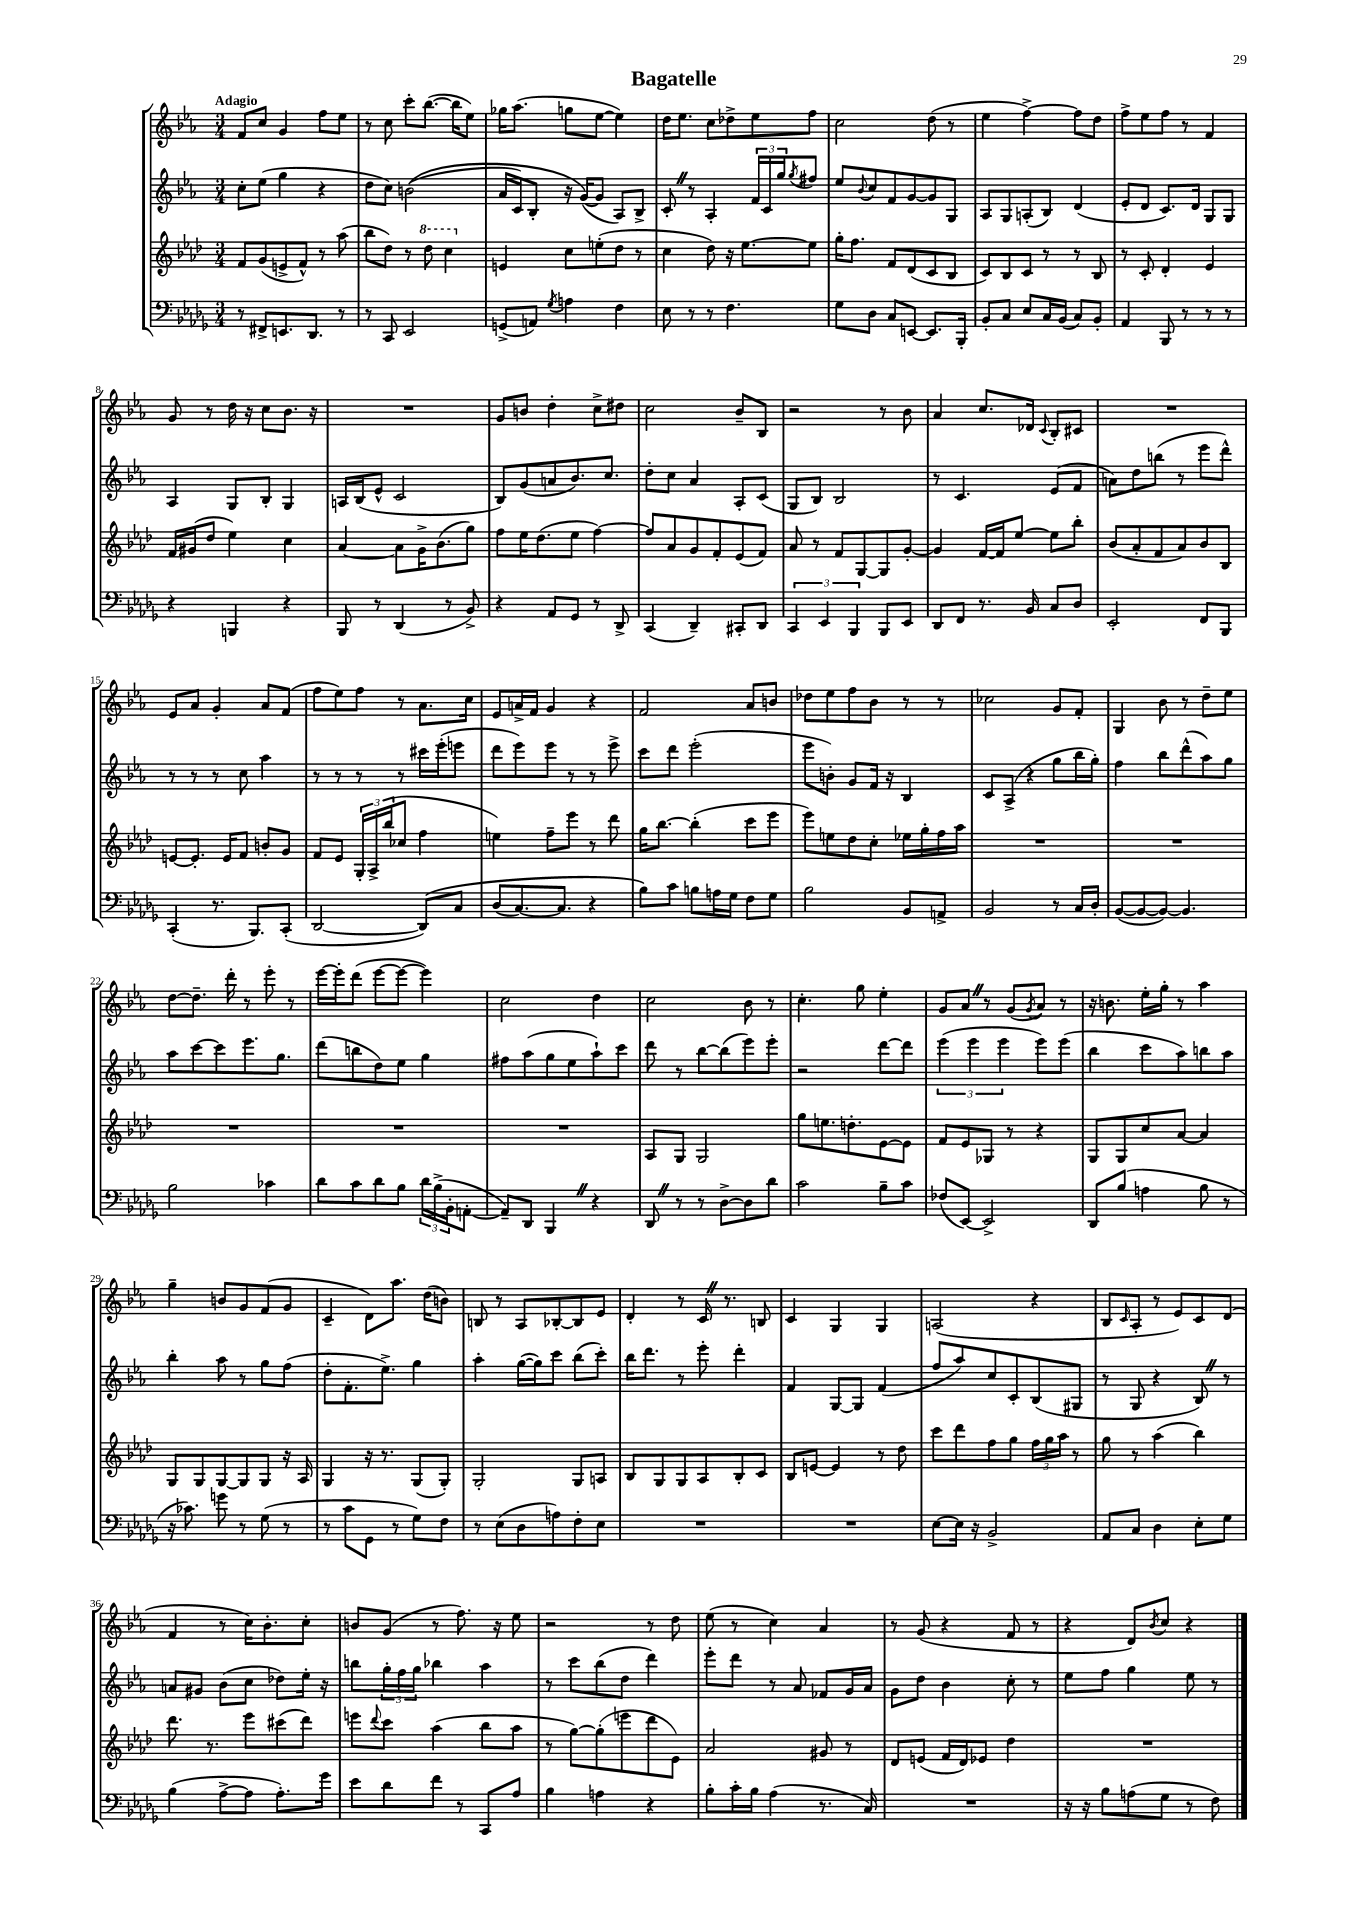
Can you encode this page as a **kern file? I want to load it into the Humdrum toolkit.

**kern	**kern	**kern	**kern
*staff4	*staff3	*staff2	*staff1
*clefF4	*clefG2	*clefG2	*clefG2
*k[b-e-a-d-g-]	*k[b-e-a-d-]	*k[b-e-a-]	*k[b-e-a-]
*M3/4	*M3/4	*M3/4	*M3/4
8r	8f/L	8cc'\L	8f/L
8FF#^/L	(8g/	(8ee-\J	8cc/J
8.EE/	8e^/	4gg\	4g/
.	8f^^/J)	.	.
8.DD-/J	.	.	.
.	8r	4r	8ff\L
8r	(8aa-\	.	8ee-\J
=	=	=	=
8r	8bb-\L	8dd\L	8r
8CC/	8dd-\J)	8cc\J)	8cc\
2EE-/	8r	&((2b\	8ccc'\L
.	8ddd-\	.	([8.bb-\J
.	4ccc\	.	.
.	.	.	16bb-\]LK
.	.	.	8ee-\J)
=	=	=	=
(8GG^/L	4e/	16a-/LL	16gg-\LK
.	.	16c/J)	(8.aa-\J
8AA/J)	.	8B-'/J	.
8qG-/	.	.	.
4A\	8cc\L	16r	8gg\L
.	.	([16g/LK&)	.
.	(8ee'\	8g/]J	[8ee-\J
4F\	8dd-\J	8A-/L)	4ee-\])
.	8r	8B-^/J	.
=	=	=	=
8E-\	4cc\	8c'/	16dd\LK
.	.	.	8.ee-\J
8r	.	8r	.
8r	8dd-\)	4A-'/	8cc\L
4.F\	16r	.	8dd-^\
.	[8.ee-\L	.	.
.	.	24f/LL	8ee-\
.	.	24c/	.
.	.	24gg/J	.
.	.	8qgg/	.
.	8ee-\]J	8ff#/J	8ff\J
=	=	=	=
8G-\L	16gg'\LK	8ee-/L	2cc\
.	8.ff\J	.	.
.	.	8qqb-/	.
8D-\J	.	8cc/	.
8C/L	8f/L	8f/	.
[8EE/J	(8d-/	[8g/	.
8.EE/]L	8c/	8g/]	(8dd\
.	8B-/J	8G/J	8r
16BBB-'/Jk	.	.	.
=	=	=	=
8BB-'/L	8c/L)	8A-/L	4ee-\
8C/J	8B-/	8G/	.
8E-/L	8c/J	(8A'/	[4ff^\)
16C/L	8r	8B-/J)	.
(16BB-/JJ	.	.	.
8C/L)	8r	(4d/	8ff\]L
8BB-'/J	8B-/	.	8dd\J
=	=	=	=
4AA-/	8r	8e-'/L	8ff^\L
.	8c'/	8d/J	8ee-\
8BBB-/	4d-'/	8.c/L)	8ff\J
8r	.	.	8r
.	.	16d/Jk	.
8r	4e-/	8G/L	4f/
8r	.	8G/J	.
=	=	=	=
4r	16f/LL	4A-/	8g/
.	(16g#/J	.	.
.	8dd-/J	.	8r
4BBB/	4ee-\)	8G/L	16dd\
.	.	.	16r
.	.	8B-'/J	8cc\L
4r	4cc\	4G/	8.b-\J
.	.	.	16r
=	=	=	=
8BBB-/	[4a-/	16A/LL	2.r
.	.	(16B-/J	.
8r	.	8e-^^/J	.
(4DD-/	8a-\]L	2c/	.
.	16g^\K	.	.
.	(8.b-\	.	.
8r	.	.	.
8BB-^/)	8gg\J)	.	.
=	=	=	=
4r	8ff\L	8B-/L)	8g/L
.	16ee-\K	(8g/	8b/J
.	(8.dd-\	.	.
8AA-/L	.	8a/	4dd'\
8GG-/J	8ee-\J	8.b-/)	.
8r	[4ff\)	.	8cc^\L
.	.	8.cc/J	.
8DD-^/	.	.	8dd#\J
=	=	=	=
(4CC/	8ff/]L	8dd'\L	2cc\
.	8a-/	8cc\J	.
4DD-~/)	8g/	4a-/	.
.	8f'/	.	.
8CC#'/L	(8e-/	8A-'/L	8b-~/L
8DD-/J	8f/J)	(8c/J	8B-/J
=	=	=	=
6CC/	8a-/	8G/L	2r
.	8r	8B-/J)	.
6EE-/	.	.	.
.	8f/L	2B-/	.
6BBB-/	.	.	.
.	[8G/	.	.
8BBB-/L	8G/]	.	8r
8EE-/J	[8g'/J	.	8b-\
=	=	=	=
8DD-/L	4g/]	8r	4a-/
8FF/J	.	4.c/	.
8.r	[16f/LL	.	8.cc/L
.	16f/]J	.	.
.	[8ee-/J	.	.
16BB-/	.	.	16d-/Jk
.	.	.	8qqc/
8C/L	8ee-\]L	(8e-/L	8B-'/L
8D-/J	8bb-'\J	8f/J	8c#/J
=	=	=	=
2EE-'/	(8b-/L	8a\L)	2.r
.	8a-'/	8dd\	.
.	8f/	(8bb\J	.
.	8a-/)	8r	.
8FF/L	8b-/	8eee-\L	.
8BBB-/J	8B-/J	8ddd^^\J)	.
=	=	=	=
(4CC'/	[8e/L	8r	8e-/L
.	8.e'/]J	8r	8a-/J
8.r	.	8r	4g'/
.	16e/LK	.	.
.	8f/J	8cc\	.
8.BBB-/L)	.	.	.
.	8b'/L	4aa-\	8a-/L
(8CC'/J	8g/J	.	(8f/J
=	=	=	=
[2DD-/	8f/L	8r	8ff\L
.	8e-/J	8r	8ee-\)
.	24G'/LL	8r	8ff\J
.	24A-^/	.	.
.	(24bb-/J	.	.
.	8cc-/J	8r	8r
&(8DD-/]L)	4ff\	16ccc#\LL	8.a-\L
.	.	(16eee-'\J	.
8C/J	.	8eee\J	.
.	.	.	16cc\Jk
=	=	=	=
(8D-/L	4ee\)	8ddd\L	8e-/L
[8.C/)	.	8eee-\)	16a^/L
.	.	.	16f/JJ
.	8ff~\L	8eee-\J	4g/
8.C/]J	.	.	.
.	8eee-\J	8r	.
4r	8r	8r	4r
.	8ddd-\	8eee-^\	.
=	=	=	=
8B-\L&)	16gg\LK	8ccc\L	2f/
.	[8.bb-\J	.	.
8c\J	.	8ddd\J	.
8B\L	(4bb-'\]	(2eee-'\	.
16A\L	.	.	.
16G-\JJ	.	.	.
8F\L	8ccc\L	.	8a-/L
8G-\J	8eee-\J	.	8b/J
=	=	=	=
2B-\	8eee-\L)	8eee-\L	8dd-\L
.	8ee\	8b'\J)	8ee-\
.	8dd-\	8g/L	8ff\
.	8cc'\J	16f/Jk	8b-\J
.	.	16r	.
8BB-/L	16ee-\LL	4B-/	8r
.	16gg'\	.	.
8AA^/J	16ff\	.	8r
.	16aa-\JJ	.	.
=	=	=	=
2BB-/	2.r	8c/L	2cc-\
.	.	(8A-^/J	.
.	.	4r	.
8r	.	8gg\L	8g/L
16C/LL	.	16bb-\L	8f'/J
16D-'/JJ	.	16gg'\JJ)	.
=	=	=	=
([8BB-/L	2.r	4ff\	4G/
8BB-/_	.	.	.
8BB-/_J)	.	8bb-\L	8b-\
4.BB-/]	.	(8ddd^^\	8r
.	.	8aa-\)	8dd~\L
.	.	8gg\J	8ee-\J
=	=	=	=
2B-\	2.r	8aa-\L	[8dd\L
.	.	[8ccc\	8.dd~\]J
.	.	8ccc\]	.
.	.	.	16ddd'\
.	.	8.eee-\	8r
4c-\	.	.	8eee-'\
.	.	8.gg\J	.
.	.	.	8r
=	=	=	=
8d-\L	2.r	(8ddd\L	[16eee-\LL
.	.	.	16eee-'\]J
8c\	.	8bb\	(8ddd\J
8d-\	.	8dd\)	[8eee-\L
8B-\J	.	8ee-\J	8eee-\_J
24d-\LL	.	4gg\	4eee-\])
(24B-^\	.	.	.
24BB-'\J	.	.	.
[8AA'\J	.	.	.
=	=	=	=
8AA~/]L)	2.r	8ff#\L	2cc\
8DD-/J	.	(8aa-\	.
4BBB-/	.	8gg\	.
.	.	8ee-\	.
4r	.	8aa-`\)	4dd\
.	.	8ccc\J	.
=	=	=	=
8DD-/	8A-/L	8ddd\	2cc\
8r	8G/J	8r	.
8r	2G/	[8bb-\L	.
[8D-^\L	.	(8bb-\]	.
8D-\]	.	8eee-\)	8b-\
8d-\J	.	8eee-'\J	8r
=	=	=	=
2c\	8gg\L	2r	4.cc'\
.	8.ee\	.	.
.	8.dd'\	.	.
.	.	.	8gg\
8B-~\L	[8e-\	[8ddd\L	4ee-'\
8c\J	8e-\]J	8ddd\]J	.
=	=	=	=
(8F-/L	8f/L	(6eee-\	8g/L
[8EE-/J)	8e-/	.	8a-/J
.	.	6eee-\	.
2EE-^/]	8G-/J	.	8r
.	.	6eee-\	.
.	8r	.	(8g/L
.	.	.	8qg/
.	4r	8eee-\L)	8a-/J)
.	.	(8eee-\J	8r
=	=	=	=
8DD-/L	8G/L	4bb-\	16r
.	.	.	8.b\
(8B-/J	8G/	.	.
4A\	8cc/	8ccc\L	16ee-'\LL
.	.	.	16gg'\JJ
.	[8a-/J	8aa-\)	8r
8B-\	4a-/]	8bb\	4aa-\
8r	.	8aa-\J	.
=	=	=	=
16r	8G/L	4bb-'\	4gg~\
8.c-\)	.	.	.
.	8G/	.	.
8g\	[8G/	8aa-\	8b/L
8r	8G/]	8r	8g/
(8G-\	8G/J	8gg\L	(8f/
8r	16r	(8ff\J	8g/J
.	16A-/	.	.
=	=	=	=
8r	4G/	8dd'\L	4c~/
8c\L	.	8.f'\	.
8GG-\J	16r	.	8d\L)
.	8.r	8.ee-^\J)	.
8r	.	.	8.aa-\J
8G-\L)	(8G/L	4gg\	.
.	.	.	(16dd\LK
8F\J	8G'/J)	.	8b\J)
=	=	=	=
8r	2G'/	4aa-'\	8B/
(8E-\L	.	.	8r
8D-\	.	([16gg\LL	8A-/L
.	.	16gg\]J)	.
8A\)	.	8ccc\J	[8B-'/
8F'\	8G/L	(8bb-\L	8B-/]
8E-\J	8A/J	8ccc'\J)	8e-/J
=	=	=	=
2.r	8B-/L	16bb-\LK	4d'/
.	.	8.ddd\J	.
.	8G/	.	.
.	8G/	8r	8r
.	8A-/	8eee-'\	16c/
.	.	.	8.r
.	8B-'/	4ddd'\	.
.	8c/J	.	8B/
=	=	=	=
2.r	8B-/L	4f/	4c/
.	[8e/J	.	.
.	4e/]	[8G/L	4G/
.	.	8G/]J	.
.	8r	(4f/	4G/
.	8dd-\	.	.
=	=	=	=
[8E-\L	8ccc\L	8ff/L	(2A/
16E-\]Jk	8ddd-\	8aa-/)	.
16r	.	.	.
2BB-^/	8ff\	8cc/	.
.	8gg\J	8c'/	.
.	24ff\LL	(8B-/	4r
.	24gg\	.	.
.	24aa-\JJ	.	.
.	8r	8G#/J	.
=	=	=	=
8AA-/L	8gg\	8r	8B-/L
.	.	.	16qqc/
8C/J	8r	8G/	8A-'/J
4D-\	(4aa-\	4r	8r
.	.	.	8e-/L)
8E-'\L	4bb-\)	8B-/)	8c/
8G-\J	.	8r	(8d/J
=	=	=	=
(4B-\	8.ddd-\	8a/L	4f/
.	.	8g#/J	.
.	8.r	.	.
[8A-^\L	.	(8b-\L	8r
8A-\]J	8eee-\L	8cc\J	16cc\LK)
.	.	.	8.b-'\
8.A-'\L)	(8ccc#\	8dd-\L)	.
.	8ddd-\J)	16ee-'\Jk	8cc'\J
16g-\Jk	.	16r	.
=	=	=	=
8e-\L	8eee\L	8bb\L	8b/L
.	8qqddd-/	.	.
8d-\	8ccc\J	24gg'\L	(8g/J
.	.	24ff\	.
.	.	24gg\JJ	.
8f\J	(4aa-\	4bb-\	8r
8r	.	.	8.ff\)
8CC/L	8bb-\L	4aa-\	.
.	.	.	16r
8A-/J	8aa-\J	.	8ee-\
=	=	=	=
4B-\	8r	8r	2r
.	[8gg\L)	8ccc\L	.
4A\	(8gg'\]	(8bb-\	.
.	8eee\	8dd\J	.
4r	8ddd-\	4ddd\)	8r
.	8e-\J)	.	8dd\
=	=	=	=
8B-'\L	2a-/	8eee-'\L	(8ee-\
16c'\L	.	8ddd\J	8r
16B-\JJ	.	.	.
(4A-\	.	8r	4cc\)
.	.	8a-/	.
8.r	8g#/	8f-/L	4a-/
.	8r	16g/L	.
16C/)	.	16a-/JJ	.
=	=	=	=
2.r	8d-/L	8g\L	8r
.	(8e/J	8dd\J	(8g/
.	16f/LL	4b-\	4r
.	16d-/J)	.	.
.	8e-/J	.	.
.	4dd-\	8cc'\	8f/
.	.	8r	8r
=	=	=	=
16r	2.r	8ee-\L	4r
16r	.	.	.
8B-\L	.	8ff\J	.
(8A\	.	4gg\	8d/L)
.	.	.	8qb-/
8G-\J	.	.	8cc/J
8r	.	8ee-\	4r
8F\)	.	8r	.
==	==	==	==
*-	*-	*-	*-
